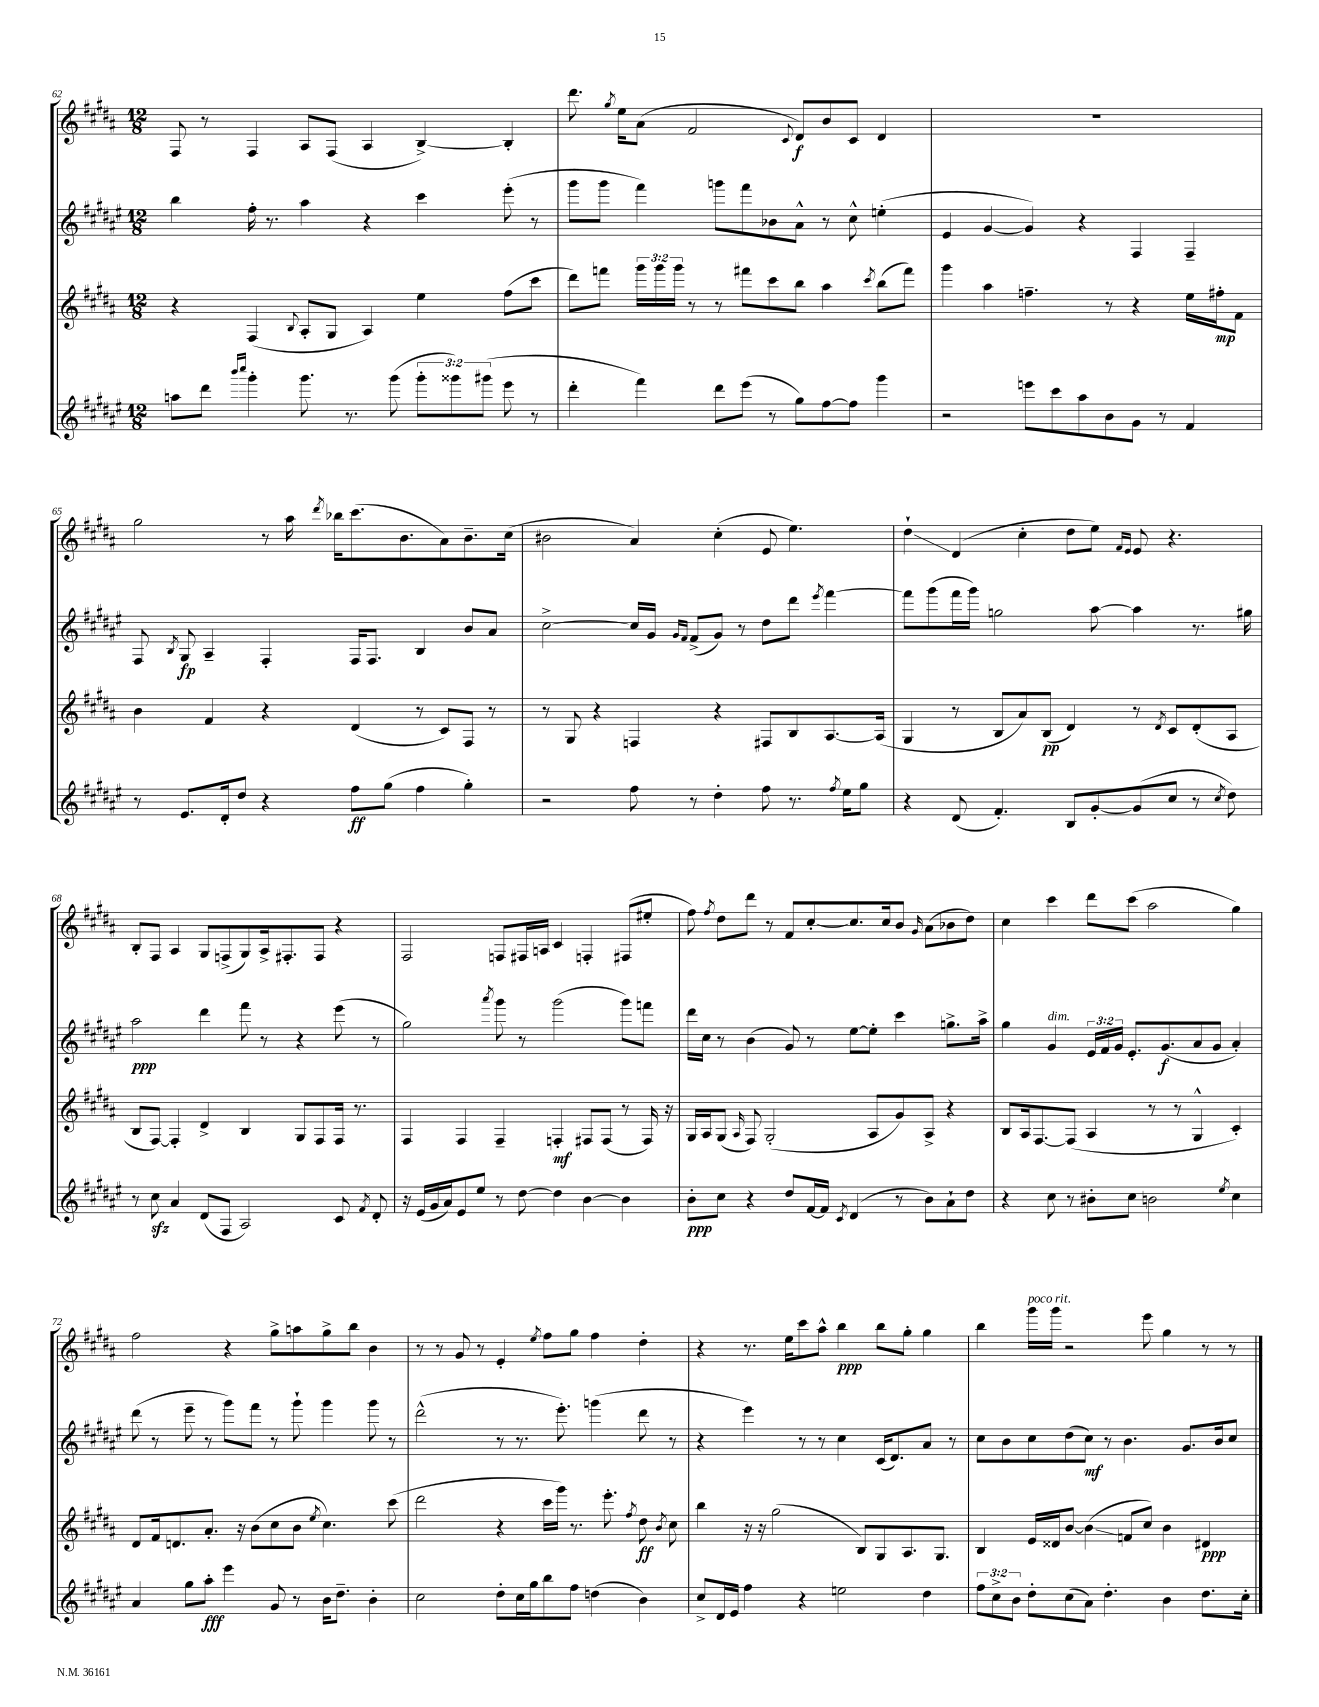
<<
\new StaffGroup <<
\new Staff = "s0" {
    \clef treble \key b \major \numericTimeSignature \time 12/8
    \autoBeamOff fis8 r8 fis4 ais8[ fis8]( ais4 b4~->) b4-. |
    dis'''8. \acciaccatura { gis''8 } e''16[ ais'8]( fis'2 \appoggiatura { cis'8 } dis'8[\f) b'8 cis'8] dis'4 |
    R1. |
    gis''2 r8 ais''16 \acciaccatura { dis'''8 } bes''16[ cis'''8.( b'8. ais'8) b'8.-- cis''16]( |
    bis'2 ais'4) cis''4-.( e'8 e''4.) |
    dis''4-!\glissando dis'4( cis''4-. dis''8[ e''8]) \grace { fis'16[ e'16] } e'8 r4. |
    b8[-. fis8] ais4 gis8[ f8->( gis8) ais16-> fis8.-. fis8] r4 |
    fis2 f8[ fis16 a16] cis'4 f4-. fis8[( eis''8]-. |
    fis''8) \acciaccatura { fis''8 } dis''8[ dis'''8] r8 fis'8[ cis''8~-. cis''8. cis''16 b'8] \grace { gis'16 } ais'8[( bes'8 dis''8]) |
    cis''4 cis'''4 dis'''8[ cis'''8]( ais''2 gis''4) |
    fis''2 r4 gis''8[-> a''8 gis''8-> b''8] b'4 |
    r8 r8 gis'8 r8 e'4-. \acciaccatura { e''8 } fis''8[ gis''8] fis''4 dis''4-. |
    r4 r8. e''16[ cis'''8 ais''8]-^ b''4\ppp b''8[ gis''8]-. gis''4 |
    b''4 gis'''16[^\markup { \italic "poco rit." } gis'''16] r2 e'''8 gis''4 r8 r8 \bar "|." |
}
\new Staff = "s1" {
    \clef treble \key fis \major \numericTimeSignature \time 12/8 \override Staff.TupletNumber.text = #tuplet-number::calc-fraction-text
    \autoBeamOff b''4 fis''16-. r8. ais''4 r4 cis'''4 eis'''8-.( r8 |
    gis'''8[ gis'''8] fis'''4) g'''8[ fis'''8 bes'8 ais'8]-^ r8 cis''8-^ e''4-.( |
    eis'4 gis'4~ gis'4) r4 fis4 fis4-- |
    fis8 \acciaccatura { b8 } gis8\fp ais4-- fis4-. fis16[ fis8.] b4 b'8[ ais'8] |
    cis''2~-> cis''16[ gis'16] \grace { gis'16[ fis'16] } fis'8[->( gis'8]) r8 dis''8[ dis'''8] \acciaccatura { eis'''8 } fis'''4~ |
    fis'''8[ gis'''8( fis'''16 gis'''16]) g''2 ais''8~ ais''4 r8. gis''16 |
    ais''2\ppp dis'''4 fis'''8 r8 r4 eis'''8( r8 |
    gis''2) \acciaccatura { ais'''8 } gis'''8 r8 gis'''2( gis'''8[) f'''8] |
    dis'''16[ cis''16] r8 b'4( gis'8) r8 eis''8[~ eis''8]-. cis'''4 g''8.[-> ais''16]-> |
    gis''4 gis'4^\markup { \italic "dim." } \tuplet 3/2 { eis'16[ fis'16 gis'16] } eis'8.[-. gis'8.\f( ais'8 gis'8] ais'4-.) |
    dis'''8( r8 eis'''8-- r8 gis'''8[) fis'''8] r8 gis'''8-! gis'''4 gis'''8 r8 |
    dis'''2-^( r8 r8. eis'''8.-.) g'''4( dis'''8 r8 |
    r4 eis'''4) r8 r8 cis''4 cis'16[( dis'8.) ais'8] r8 |
    cis''8[ b'8 cis''8 dis''8( cis''8]\mf) r8 b'4. gis'8.[ b'16 cis''8] \bar "|." |
}
\new Staff = "s2" {
    \clef treble \key b \major \numericTimeSignature \time 12/8 \override Staff.TupletNumber.text = #tuplet-number::calc-fraction-text
    \autoBeamOff r4 fis4( \appoggiatura { b8 } ais8[-. gis8] ais4) e''4 fis''8[( cis'''8] |
    dis'''8[) f'''8] \tuplet 3/2 { gis'''16[ gis'''16 gis'''16] } r8 r8 fis'''8[ cis'''8 b''8] ais''4 \acciaccatura { cis'''8 } b''8[( fis'''8]) |
    gis'''4 ais''4 f''4.-- r8 r4 e''16[ fis''16-.\mp fis'8] |
    b'4 fis'4 r4 dis'4( r8 cis'8[) fis8] r8 |
    r8 gis8 r4 f4 r4 fis8[ b8 ais8.~ ais16]( |
    gis4 r8 b8[ ais'8) b8]\pp( dis'4) r8 \acciaccatura { dis'8 } cis'8[ dis'8-.( ais8] |
    b8[ fis8]~) fis4-. dis'4-> b4 gis8[ fis8 fis16] r8. |
    fis4 fis4 fis4-- f4-.\mf fis8[ fis8]( r8 fis16) r16 |
    gis16[ ais16 gis8]( \grace { ais16 } fis8) gis2-.( ais8[ gis'8) ais8]-> r4 |
    b8[ ais16 fis8.~ fis8]( ais4 r8 r8 gis4-^ cis'4-.) |
    dis'8[ fis'16 d'8. ais'8.]-. r16 b'8[( cis''8 b'8] \acciaccatura { e''8 } cis''4.) cis'''8( |
    dis'''2 r4 cis'''16[ gis'''16]) r8. e'''8.-. \acciaccatura { fis''8 } dis''8\ff \acciaccatura { b'8 } cis''8 |
    b''4 r16 r16 gis''2( b8[) gis8 ais8. gis8.] |
    b4 e'16[ disis'16 b'8]~ b'4\glissando( f'8[ cis''8]) b'4 dis'4\ppp \bar "|." |
}
\new Staff = "s3" {
    \clef treble \key fis \major \numericTimeSignature \time 12/8 \override Staff.TupletNumber.text = #tuplet-number::calc-fraction-text
    \autoBeamOff a''8[ dis'''8] \grace { b'''16[ cis''''16] } gis'''4-. gis'''8. r8. gis'''8( \tuplet 3/2 { gis'''8[-. gisis'''8) gis'''8]( } eis'''8 r8 |
    dis'''4-. fis'''4) dis'''8[ eis'''8]( r8 gis''8[) fis''8~ fis''8] gis'''4 |
    r2 e'''8[ cis'''8 ais''8 b'8 gis'8] r8 fis'4 |
    r8 eis'8.[ dis'16-. dis''8] r4 fis''8[\ff gis''8]( fis''4 gis''4-.) |
    r2 fis''8 r8 dis''4-. fis''8 r8. \acciaccatura { fis''8 } eis''16[ gis''8] |
    r4 dis'8( fis'4.-.) b8[ gis'8~-. gis'8( cis''8] r8 \acciaccatura { cis''8 } dis''8) |
    r8 cis''8\sfz ais'4 dis'8[( fis8] ais2) cis'8 \acciaccatura { fis'8 } dis'8-. |
    r16 eis'16[( gis'16 ais'16) eis'8 eis''8] r8 dis''8~ dis''4 b'4~ b'4 |
    b'8[-.\ppp cis''8] r4 dis''8[ fis'16~ fis'16] \acciaccatura { cis'8 } dis'4( r8 b'8[) ais'8-! dis''8] |
    r4 cis''8 r8 bis'8[-. cis''8] b'2 \acciaccatura { eis''8 } cis''4 |
    ais'4 gis''8[ ais''8]-.\fff eis'''4 gis'8 r8 b'16[ dis''8.]-- b'4-. |
    cis''2 dis''8[-. cis''16 gis''16 b''8 fis''8] d''4( b'4) |
    cis''8[-> dis'16 eis'16] fis''4 r4 e''2 dis''4 |
    \tuplet 3/2 { fis''8[ cis''8-> b'8] } dis''8[-. cis''8( ais'8]) dis''4.-. b'4 dis''8.[ cis''16]-. \bar "|." |
}
>>
>>
\layout { \context { \Score currentBarNumber = #62 } }
